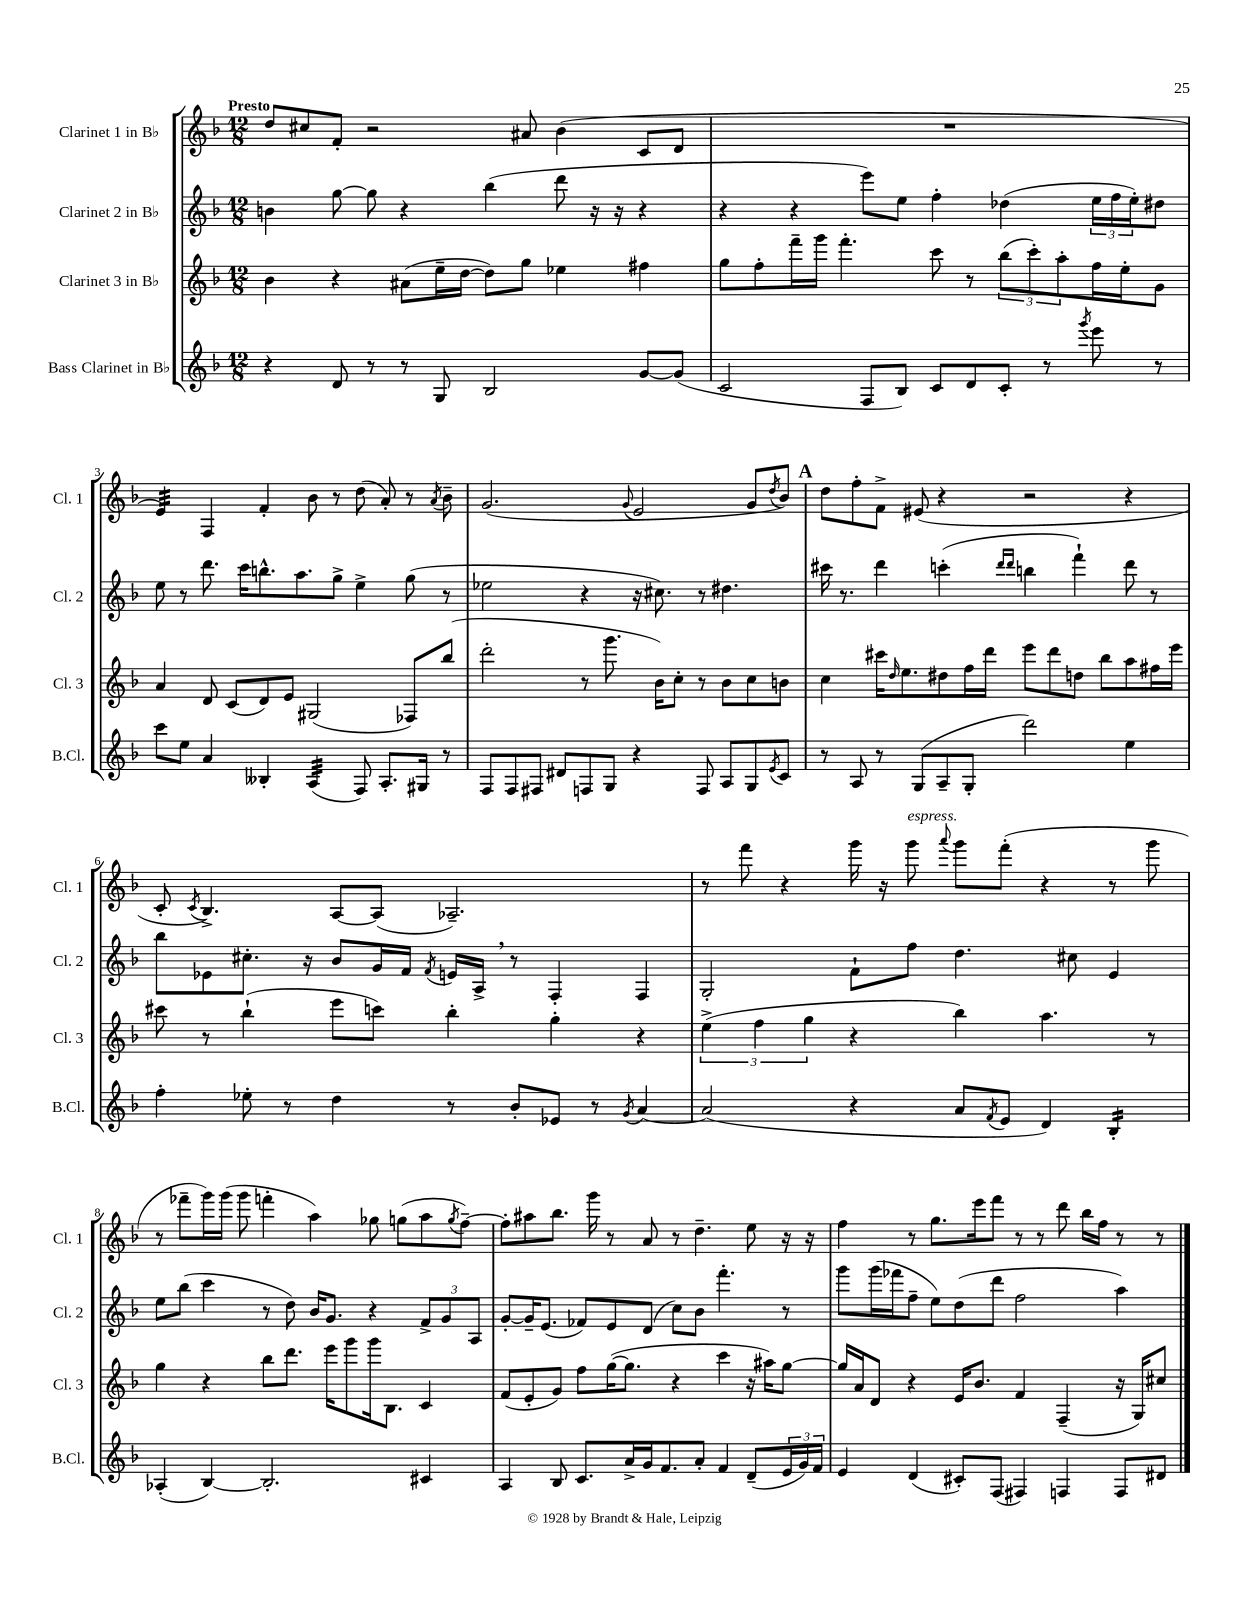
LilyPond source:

<<
\new StaffGroup <<
\new Staff = "s0" \with { instrumentName = "Clarinet 1 in Bb" shortInstrumentName = "Cl. 1" } {
    \clef treble \key f \major \numericTimeSignature \time 12/8 \tempo "Presto"
    d''8 cis''8 f'8-. r2 ais'8 bes'4( c'8 d'8 |
    R1. |
    e'4:32) f4 f'4-. bes'8 r8 d''8( a'8-.) r8 \acciaccatura { a'8 } bes'8-- |
    g'2.( \appoggiatura { g'8 } e'2 g'8 \acciaccatura { d''8 } bes'8) |
    \mark \markup { \bold "A" } d''8 f''8-. f'8-> eis'8( r4 r2 r4 |
    c'8-. \acciaccatura { c'8 } bes4.->) a8~ a8( aes2.--) |
    r8 f'''8 r4 g'''16 r16 g'''8^\markup { \italic "espress." } \appoggiatura { a'''8 } g'''8 f'''8-.( r4 r8 g'''8 |
    r8 fes'''8-- g'''16) g'''16( g'''8 f'''4-. a''4) ges''8 g''8( a''8 \acciaccatura { g''8 } f''8~--) |
    f''8-. ais''8 bes''8. g'''16 r8 a'8 r8 d''4.-- e''8 r16 r16 |
    f''4 r8 g''8. e'''16 f'''8 r8 r8 d'''8 bes''16 f''16 r8 r8 \bar "|." |
}
\new Staff = "s1" \with { instrumentName = "Clarinet 2 in Bb" shortInstrumentName = "Cl. 2" } {
    \clef treble \key f \major \numericTimeSignature \time 12/8
    b'4 g''8~ g''8 r4 bes''4( d'''8 r16 r16 r4 |
    r4 r4 e'''8) e''8 f''4-. des''4( \tuplet 3/2 { e''16 f''16 e''16-.) } dis''8 |
    e''8 r8 d'''8. c'''16 b''8.-^ a''8. g''8-> e''4-> g''8( r8 |
    ees''2 r4 r16 cis''8.) r8 dis''4. |
    \mark \markup { \bold "A" } cis'''16 r8. d'''4 c'''4-.( \grace { d'''16 d'''16 } b''4 f'''4-!) d'''8 r8 |
    bes''8 ees'8 cis''8.-. r16 bes'8 g'16 f'16 \acciaccatura { f'8 } e'16 a16-> \breathe r8 f4-. f4 |
    g2-. f'8-! f''8 d''4. cis''8 e'4 |
    e''8 bes''8( c'''4 r8 d''8) bes'16 g'8. r4 \tuplet 3/2 { f'8-> g'8 a8 } |
    g'8~-. g'16-- e'8.( fes'8) e'8 d'8( c''8) bes'8 f'''4.-. r8 |
    g'''8 g'''16( fes'''16 f''8-- e''8) d''8( d'''8 f''2 a''4) \bar "|." |
}
\new Staff = "s2" \with { instrumentName = "Clarinet 3 in Bb" shortInstrumentName = "Cl. 3" } {
    \clef treble \key f \major \numericTimeSignature \time 12/8
    bes'4 r4 ais'8( e''16-- d''16~ d''8) g''8 ees''4 fis''4 |
    g''8 f''8-. f'''16-- g'''16 f'''4.-. c'''8 r8 \tuplet 3/2 { bes''8( c'''8-.) a''8-. } f''16 e''16-. g'8 |
    a'4 d'8 c'8( d'8) e'8 gis2( fes8) bes''8( |
    d'''2-. r8 g'''8. bes'16) c''8-. r8 bes'8 c''8 b'8 |
    \mark \markup { \bold "A" } c''4 cis'''16 \grace { d''16 } e''8. dis''8 f''16 d'''16 e'''8 d'''8 d''8 bes''8 a''8 fis''16 e'''16 |
    cis'''8 r8 bes''4-!( e'''8 c'''8) bes''4-. g''4-. r4 |
    \tuplet 3/2 { e''4->( f''4 g''4 } r4 bes''4) a''4. r8 |
    g''4 r4 bes''8 d'''8. e'''16 g'''8 g'''16 bes8. c'4 |
    f'8( e'8-. g'8) f''8 g''16~( g''8. r4 c'''4 r16 ais''16) g''8~ |
    g''16 a'16 d'8 r4 e'16 bes'8. f'4 f4--( r16 g16) cis''8 \bar "|." |
}
\new Staff = "s3" \with { instrumentName = "Bass Clarinet in Bb" shortInstrumentName = "B.Cl." } {
    \clef treble \key f \major \numericTimeSignature \time 12/8
    r4 d'8 r8 r8 g8 bes2 g'8~ g'8( |
    c'2 f8 bes8) c'8 d'8 c'8-. r8 \acciaccatura { g'''8 } e'''8 r8 |
    c'''8 e''8 a'4 beses4-. a4:32( f8) a8.-. gis16 r8 |
    f8 f8 fis8 dis'8 f8 g8 r4 f8 a8 g8 \acciaccatura { e'8 } c'8 |
    \mark \markup { \bold "A" } r8 a8 r8 g8( a8-- g8-. d'''2) e''4 |
    f''4-. ees''8-. r8 d''4 r8 bes'8-. ees'8 r8 \acciaccatura { g'8 } a'4~ |
    a'2( r4 a'8 \acciaccatura { f'8 } e'8 d'4) bes4:16-. |
    aes4-.( bes4~) bes2.-. cis'4 |
    a4 bes8 c'8. a'16-> g'16 f'8. a'8-. f'4 d'8--( \tuplet 3/2 { e'16 g'16) f'16 } |
    e'4 d'4( cis'8-.) f8( fis4) f4 f8 dis'8 \bar "|." |
}
>>
>>
